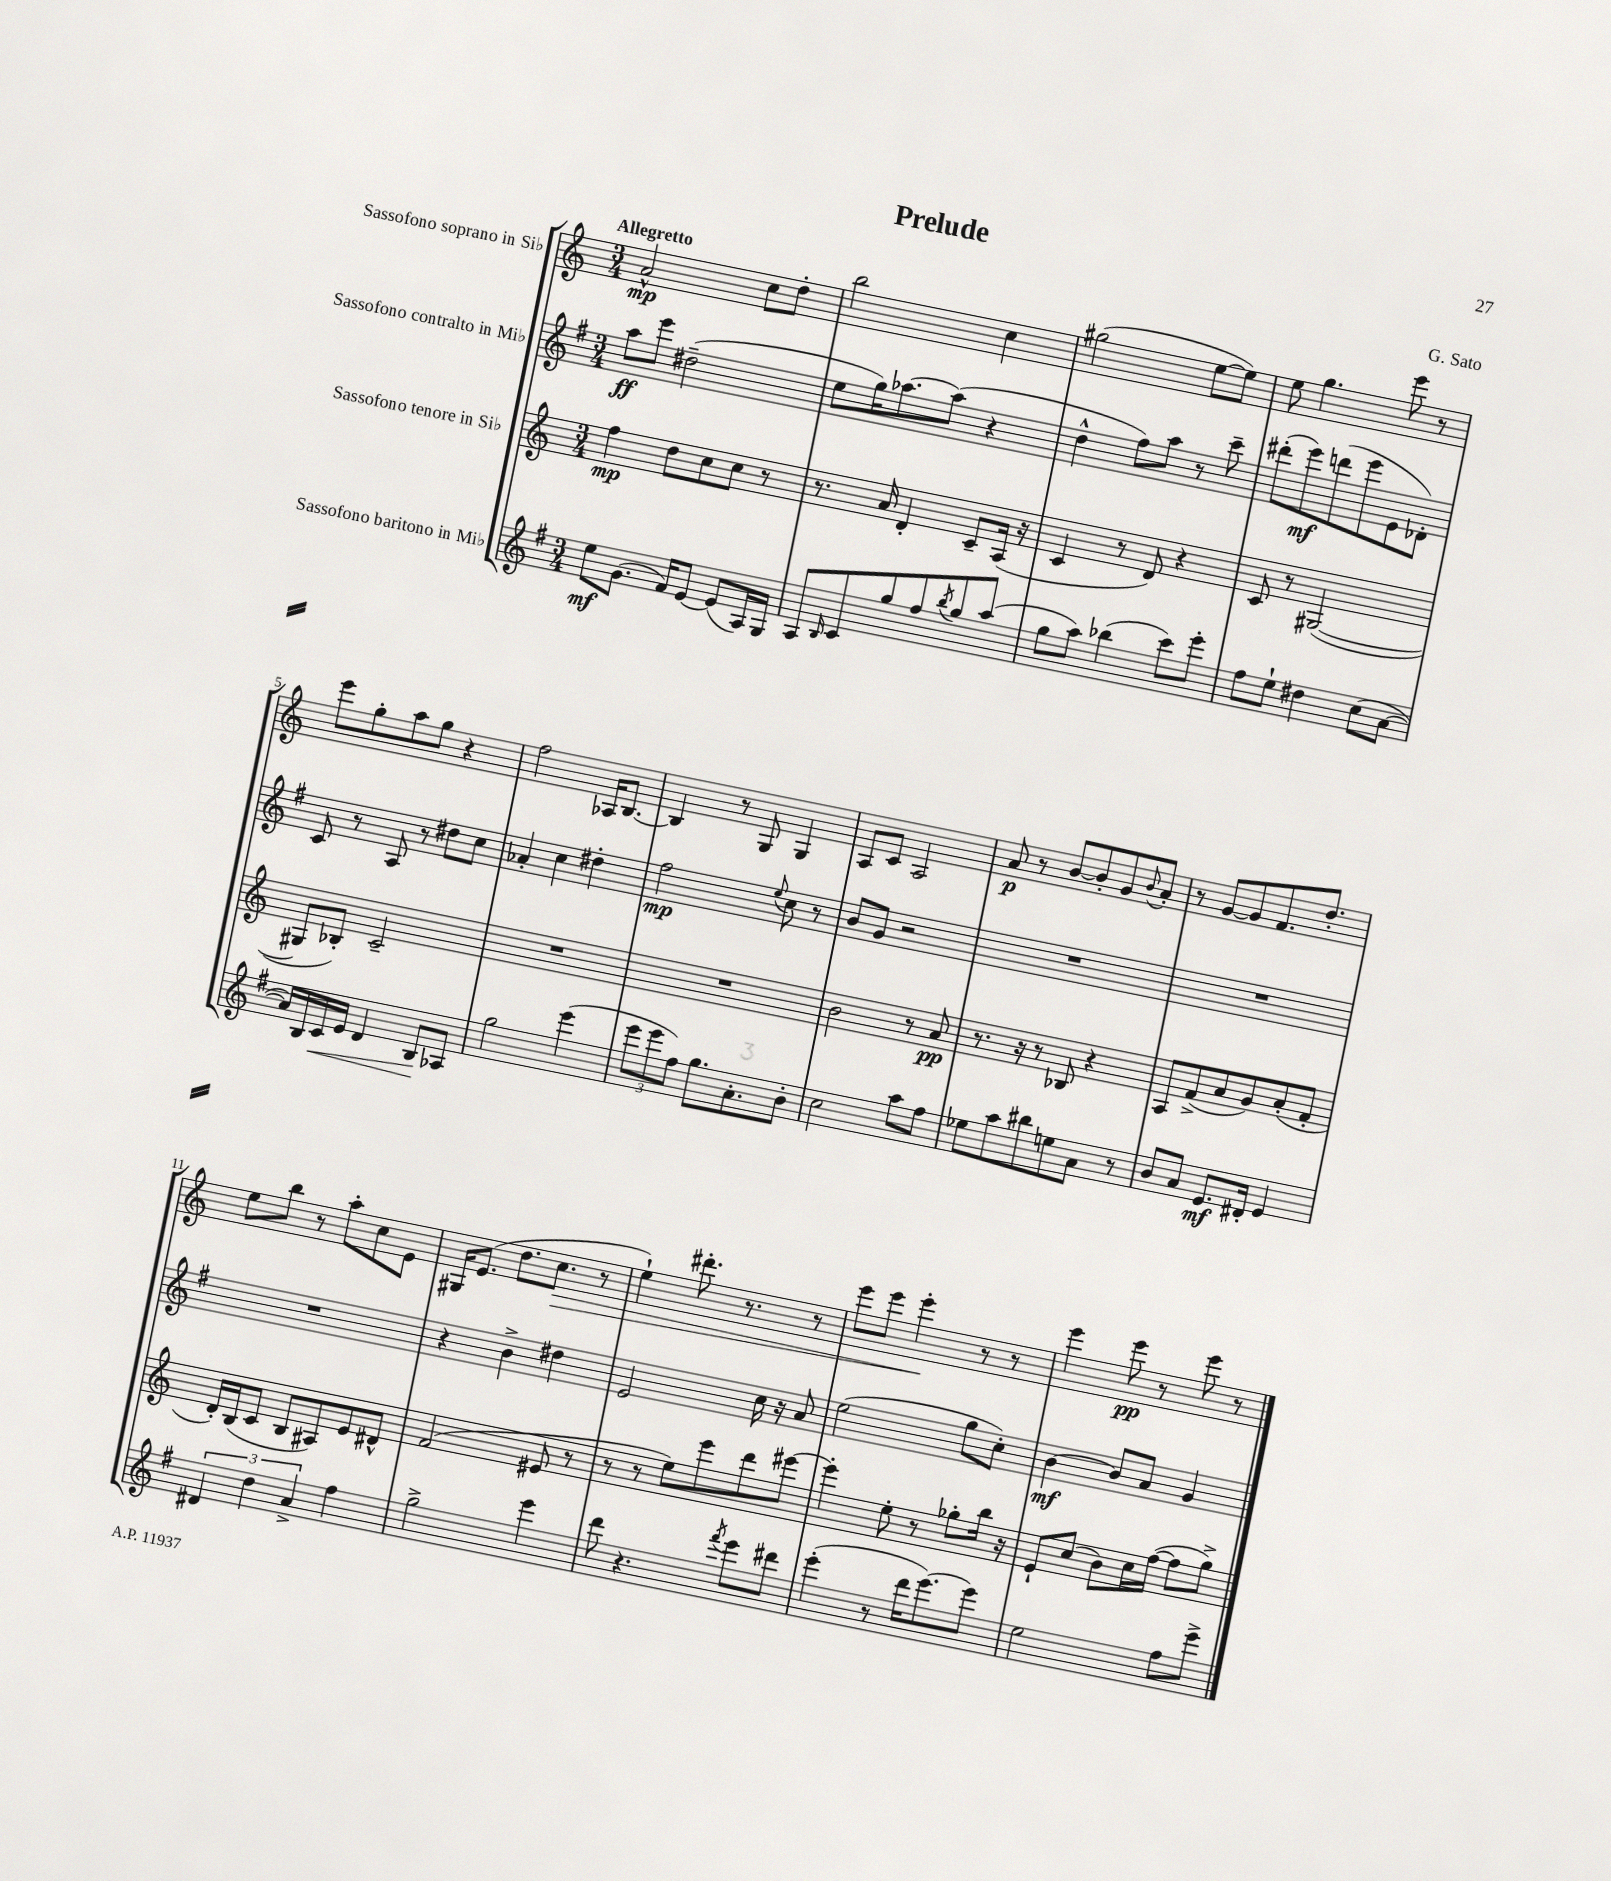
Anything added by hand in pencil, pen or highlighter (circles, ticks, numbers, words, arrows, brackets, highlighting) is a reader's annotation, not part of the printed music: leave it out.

**kern	**kern	**kern	**kern
*staff4	*staff3	*staff2	*staff1
*clefG2	*clefG2	*clefG2	*clefG2
*k[f#]	*k[]	*k[f#]	*k[]
*M3/4	*M3/4	*M3/4	*M3/4
8ee	4ff	8aa	2a^^
(8.g	.	8eee	.
.	8dd	(2dd#~	.
16f#)	.	.	.
[8e	8cc	.	.
(8e]	8cc	.	8cc
16A)	8r	.	8dd'
16G	.	.	.
=	=	=	=
8A	8.r	8ee	2bb
16qqB	.	.	.
8c	.	16gg)	.
.	16a	[8.aa-	.
8gg	4d'	.	.
8ff#	.	(8aa-]	.
8qbb	.	.	.
8gg	8c~	4r	4cc
(8aa	(16A	.	.
.	16r	.	.
=	=	=	=
8gg	4c	4dd^^	(2gg#
8aa)	.	.	.
(4bb-	8r	8ff#)	.
.	8d)	8aa	.
8ccc)	4r	8r	[8ee
8eee'	.	8ccc~	8ee])
=	=	=	=
8ff#	8c	(8ddd#'	8ee
8ee`	8r	8eee)	4.gg
4dd#	([2G#	(8ddd	.
.	.	8eee	.
(8cc	.	8e	8eee
[8a	.	8d-')	8r
=	=	=	=
16a])	8G#]	8c	8eee
16B	.	.	.
16c	8B-')	8r	8gg'
16e	.	.	.
4d	2c~	8A	8aa
.	.	8r	8gg
8B	.	8dd#	4r
8A-	.	8cc	.
=	=	=	=
2gg	2.r	4a-'	2ff
.	.	4cc	.
(4eee	.	4dd#'	16A-
.	.	.	[8.B
=	=	=	=
12eee	2.r	2ff#	4B]
12eee	.	.	.
12ff#)	.	.	.
8.gg	.	.	8r
.	.	.	8G
8.a'	.	.	.
.	.	8qqee	.
.	.	8cc	4G
8b'	.	8r	.
=	=	=	=
2cc	2b	8b	8A
.	.	8g	8c
.	.	2r	2A
8aa	8r	.	.
8ff#	8a	.	.
=	=	=	=
8ee-	8.r	2.r	8a
8aa	.	.	8r
.	16r	.	.
8bb#	8r	.	[8b
8ee	8B-	.	8b']
8a	4r	.	8g
.	.	.	8qqb
8r	.	.	8a'
=	=	=	=
8b	8A	2.r	8r
8a	(8f^	.	[8g
8.e	8a	.	8g]
.	8g)	.	8.f
16d#'	.	.	.
4e	(8a'	.	.
.	.	.	8.dd'
.	8f'	.	.
=	=	=	=
6d#	16d')	2.r	8ee
.	(16B	.	.
.	8c	.	8bb
6dd	.	.	.
.	8B	.	8r
6a^	.	.	.
.	8A#)	.	8aa'
4ff#	8e	.	8cc
.	8d#^^	.	8e
=	=	=	=
2gg^	(2f	4r	16G#
.	.	.	(8.e
.	.	4b^	8.dd
.	.	.	8.cc
4eee	8e#	4dd#	.
.	8r	.	8r
=	=	=	=
8ddd	8r	2e	4ee`)
4.r	8r	.	.
.	8ee)	.	8.ddd#'
.	8eee	.	.
.	.	.	8.r
8qfff#	.	.	.
8eee	8ddd	16cc	.
.	.	16r	.
8ddd#	[8eee#	8a	8r
=	=	=	=
(4eee'	4eee#']	(2ee	8eee
.	.	.	8eee
8r	8ee'	.	4eee'
16ddd	8r	.	.
[8.eee)	.	.	.
.	8gg-'	8gg	8r
8eee]	16bb	8cc')	8r
.	16r	.	.
=	=	=	=
2ee	8e`	[4b	4eee
.	(8cc	.	.
.	8b)	8b]	8eee
.	16cc	8a	8r
.	([16ff	.	.
8ff#	8ff]	4g	8eee
8eee^	8gg^)	.	8r
==	==	==	==
*-	*-	*-	*-
